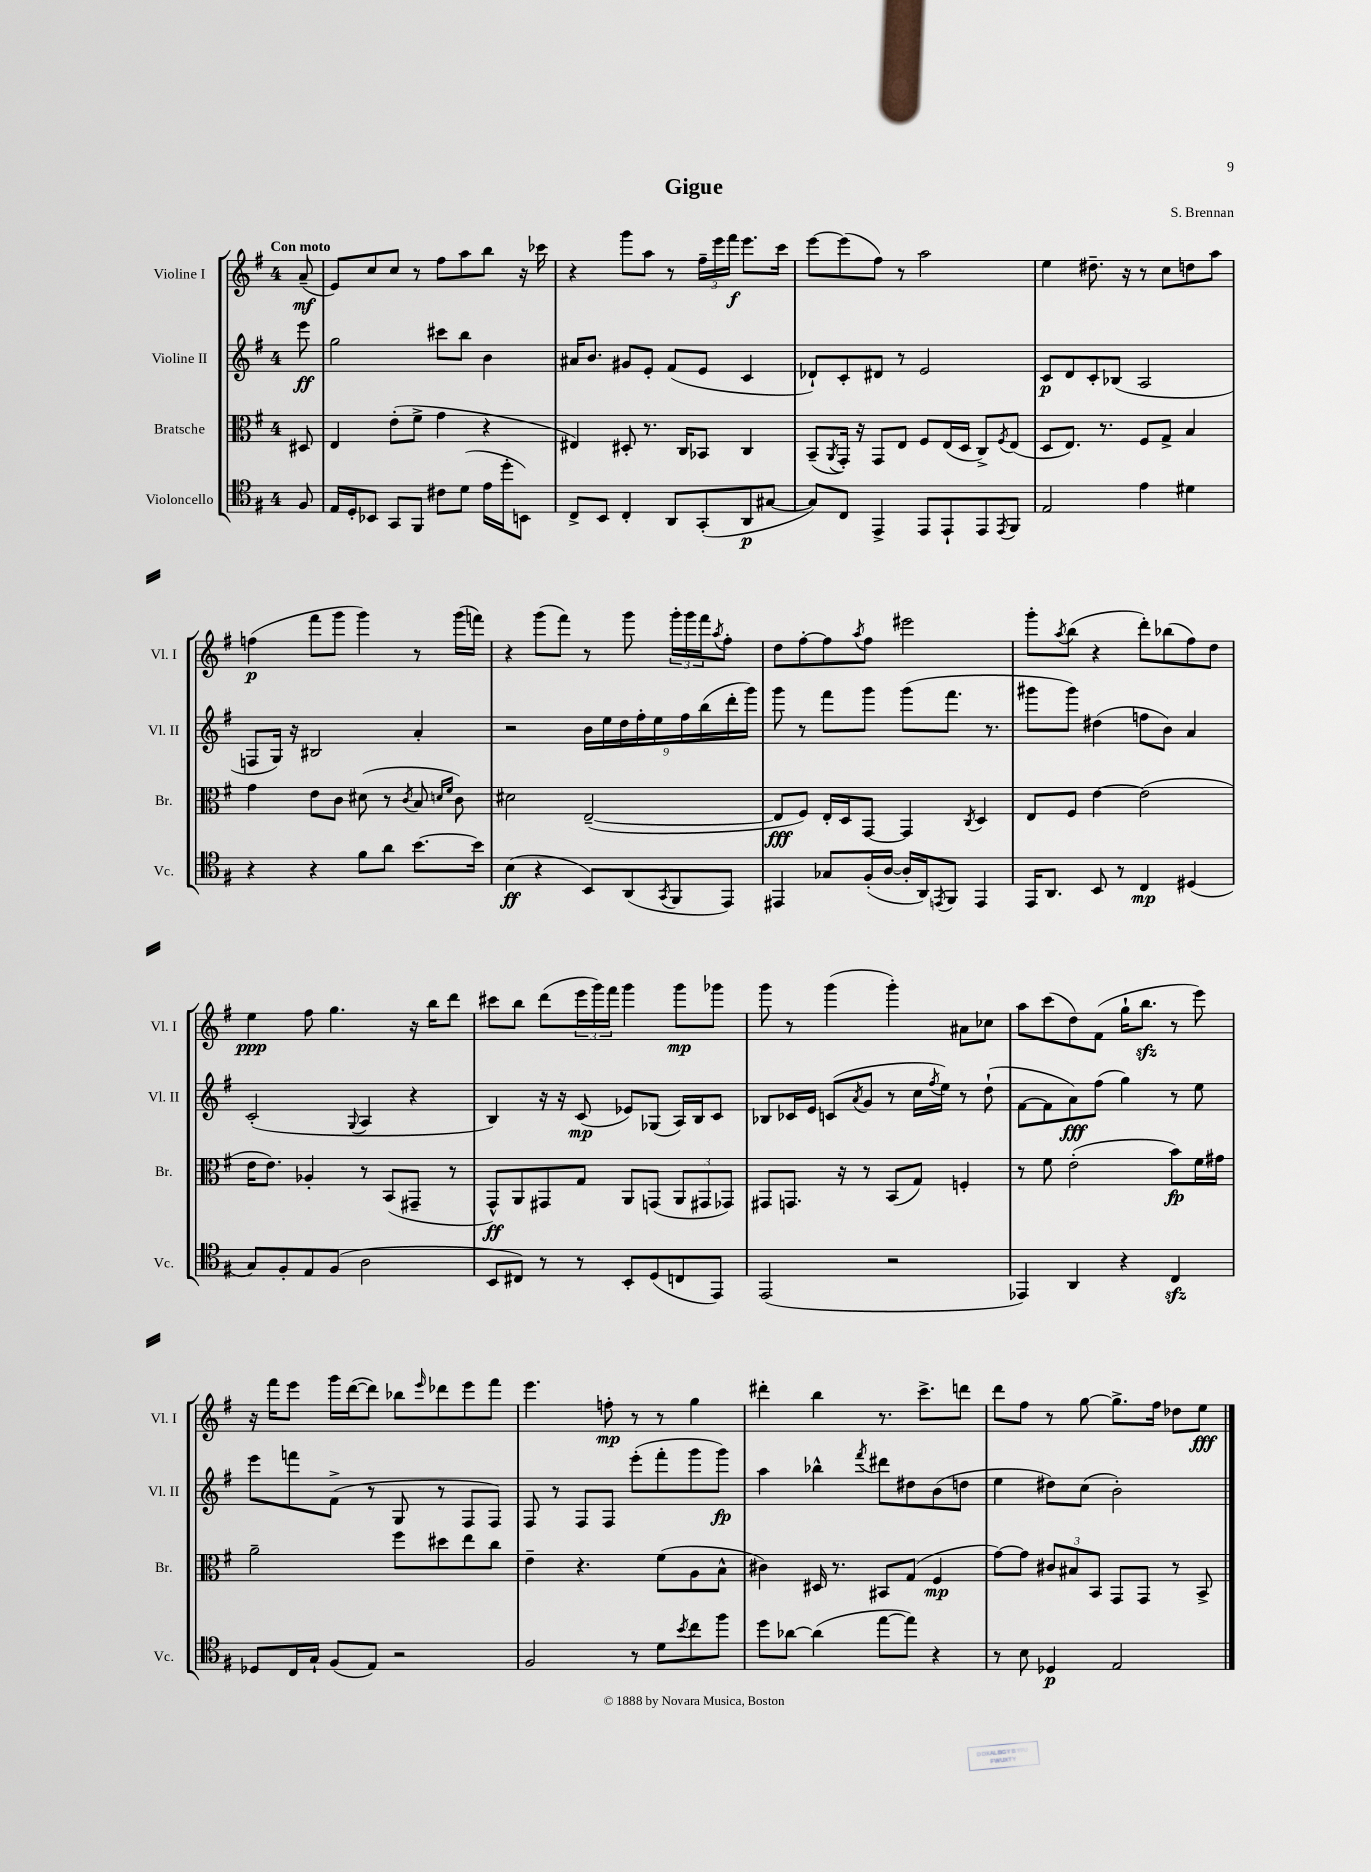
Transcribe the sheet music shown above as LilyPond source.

\header { title = "Gigue" composer = "S. Brennan" }
<<
\new StaffGroup <<
\new Staff = "s0" \with { instrumentName = "Violine I" shortInstrumentName = "Vl. I" } {
    \clef treble \key g \major \once \override Staff.TimeSignature.style = #'single-digit \time 4/4 \partial 8 \tempo "Con moto"
    a'8--\mf( |
    e'8) c''8 c''8 r8 fis''8 a''8 b''8 r16 ces'''16 |
    r4 g'''8 a''8 r8 \tuplet 3/2 { fis''16-- e'''16 fis'''16\f } e'''8. c'''16 |
    e'''8~ e'''8( fis''8) r8 a''2 |
    e''4 dis''8.-- r16 r8 c''8 d''8 a''8 |
    f''4\p( fis'''8 g'''8 g'''4) r8 g'''16( f'''16) |
    r4 g'''8( fis'''8) r8 g'''8 \tuplet 3/2 { g'''16-. g'''16 fis'''16 } \acciaccatura { a''8 } fis''8-. |
    d''8 fis''8~-. fis''8 \acciaccatura { a''8 } fis''8 eis'''2 |
    g'''8-. \acciaccatura { a''8 } b''8( r4 d'''8-.) bes''8( fis''8) d''8 |
    e''4\ppp fis''8 g''4. r16 b''16 d'''8 |
    cis'''8 b''8 d'''8( \tuplet 3/2 { e'''16 g'''16) fis'''16 } g'''4 g'''8\mp ges'''8 |
    g'''8 r8 g'''4( g'''4-.) ais'8 ces''8 |
    a''8 c'''8( d''8) fis'8( g''16-! b''8.\sfz r8 e'''8) |
    r16 fis'''16 e'''8 g'''16 d'''16~( d'''8) bes''8 \grace { e'''16 } des'''8 e'''8 fis'''8 |
    e'''4. f''8-.\mp r8 r8 g''4 |
    dis'''4-. b''4 r8. c'''8.-> d'''8 |
    d'''8 fis''8 r8 g''8~ g''8.-> fis''16 des''8 e''8\fff \bar "|." |
}
\new Staff = "s1" \with { instrumentName = "Violine II" shortInstrumentName = "Vl. II" } {
    \clef treble \key g \major \once \override Staff.TimeSignature.style = #'single-digit \time 4/4 \partial 8
    e'''8\ff |
    g''2 cis'''8 b''8 b'4 |
    ais'16 b'8. gis'8 e'8-. fis'8( e'8 c'4 |
    des'8-!) c'8-. dis'8 r8 e'2 |
    c'8\p d'8 c'8-. bes8( a2 |
    f8 g16) r16 bis2 a'4-. |
    r2 \tuplet 9/8 { b'16 e''16 d''16 fis''16-. e''16 fis''16 b''16( d'''16-. g'''16) } |
    g'''8 r8 fis'''8 g'''8 g'''8( fis'''8. r8. |
    gis'''8 gis'''8) dis''4( f''8 b'8) a'4 |
    c'2-.( \appoggiatura { g8 } a4 r4 |
    b4) r16 r16 c'8\mp( ees'8) ges8( a16) b16 c'8 |
    bes8 ces'16 e'16 c'8( \acciaccatura { a'8 } g'8 r8 c''16 \acciaccatura { fis''8 } e''16) r8 d''8-!( |
    fis'8~ fis'8 a'8\fff) fis''8( g''4) r8 e''8 |
    e'''8 f'''8 fis'8->( r8 g8 r8 fis8 fis8) |
    fis8 r8 fis8 fis8 e'''8-.( fis'''8-. g'''8 g'''8\fp) |
    a''4 bes''4-^ \acciaccatura { fis'''8 } dis'''8 dis''8 b'8( d''8 |
    e''4 dis''8) c''8( b'2-.) \bar "|." |
}
\new Staff = "s2" \with { instrumentName = "Bratsche" shortInstrumentName = "Br." } {
    \clef alto \key g \major \once \override Staff.TimeSignature.style = #'single-digit \time 4/4 \partial 8
    dis8 |
    e4 e'8-.( fis'8-> g'4 r4 |
    eis4) dis8-. r8. c16 bes,8 c4 |
    b,8--( \acciaccatura { a,8 } g,16-.) r16 g,8 e8 fis8 e16( d16 c8->) \acciaccatura { fis8 } e8( |
    d8 e8.) r8. fis8 g8-> b4 |
    g'4 e'8 c'8 dis'8( r8 \acciaccatura { c'8 } b8 \grace { d'16 fis'16 } c'8) |
    dis'2 e2~--( |
    e8\fff fis8) e16-. d16 g,8~ g,4 \acciaccatura { c8 } d4 |
    e8 fis8 e'4~ e'2( |
    e'16 e'8.) aes4-. r8 b,8( gis,8-- r8 |
    g,8-^\ff) a,8 gis,8 g8 a,8 g,8( \tuplet 3/2 { a,8 gis,8 ges,8) } |
    gis,8 g,8. r16 r8 b,8( g8) f4-. |
    r8 fis'8 e'2-.( b'8\fp) fis'16 gis'16 |
    a'2-- fis''8 dis''8 e''8 c''8 |
    e'4-- r4. fis'8( a8 b8-^ |
    cis'4) dis16 r8. bis,8 g8( fis4\mp |
    g'8~) g'8 \tuplet 3/2 { cis'8 bis8 b,8 } g,8 g,8 r8 b,8-> \bar "|." |
}
\new Staff = "s3" \with { instrumentName = "Violoncello" shortInstrumentName = "Vc." } {
    \clef tenor \key g \major \once \override Staff.TimeSignature.style = #'single-digit \time 4/4 \partial 8
    fis8 |
    e16 d16-. bes,8 g,8 fis,8 cis'8 d'8( e'16 d''16-. b,8) |
    c8-> b,8 c4-. a,8 g,8-.( a,8\p gis8~ |
    gis8) c8 e,4-> e,8 e,8-! e,8 \acciaccatura { e,8 } fis,8 |
    e2 e'4 dis'4 |
    r4 r4 fis'8 a'8 b'8.~ b'16 |
    b4\ff( r4 b,8) a,8( \acciaccatura { g,8 } fis,8 e,8) |
    eis,4 ges8 fis16-.( a16~ a16-. a,16) \acciaccatura { e,8 } fis,8 e,4 |
    e,16 a,8. b,8 r8 c4\mp dis4( |
    g8) fis8-. e8 fis8( a2 |
    b,8 cis8) r8 r8 b,8-. d8( c8 e,8) |
    e,2( r2 |
    ees,4) a,4 r4 c4\sfz |
    des8 c16 g16-! fis8( e8) r2 |
    fis2 r8 d'8 \acciaccatura { b'8 } c''8 fis''8 |
    d''8 aes'8~ aes'4( e''8~ e''8) r4 |
    r8 b8 des4\p e2 \bar "|." |
}
>>
>>
\layout { \context { \Score \remove "Bar_number_engraver" } }
